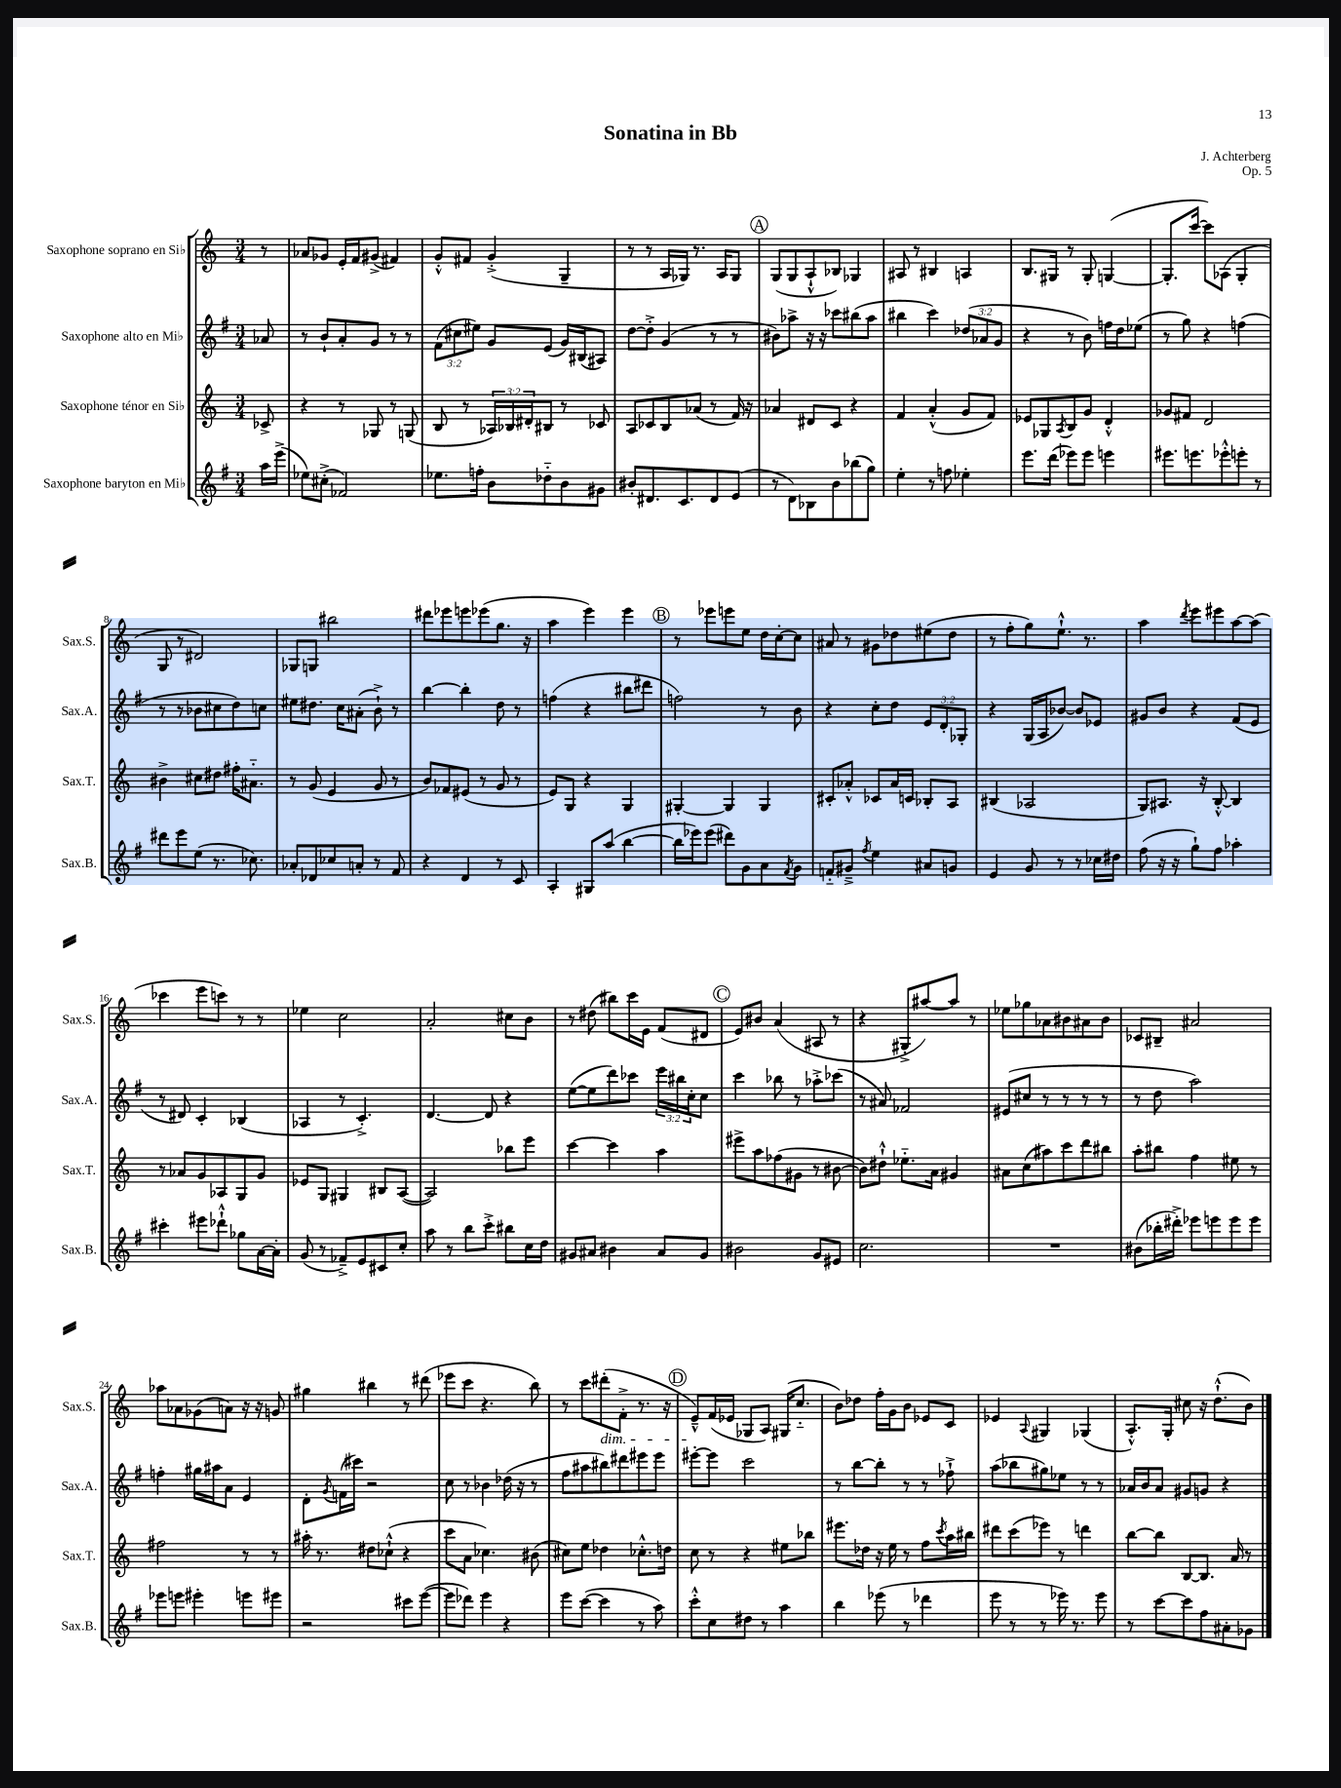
\header { title = "Sonatina in Bb" composer = "J. Achterberg" opus = "Op. 5" }
<<
\new StaffGroup <<
\new Staff = "s0" \with { instrumentName = "Saxophone soprano en Sib" shortInstrumentName = "Sax.S." } {
    \clef treble \key c \major \numericTimeSignature \time 3/4 \partial 8
    r8 |
    aes'8 ges'8 e'16-. f'16 gis'8->( fis'4) |
    g'8-.-^ fis'8 g'4-.->( g4-- |
    r8 r8 a16 ges16) r8. a16 ges8 |
    \mark \markup { \circle "A" } g8( g8 a8-!-^ bes8) ges4 |
    ais8 r8 bis4 a4 |
    b8. gis16 r8 gis8-. g4~( |
    g8.-. c'''16~ c'''8) aes8( g4-. |
    g8 r8 dis'2) |
    ges8 g8 bis''2 |
    dis'''8 ees'''8 e'''8 ees'''8( g''8. r16 |
    a''4 e'''4) e'''4 |
    \mark \markup { \circle "B" } r8 ees'''8 e'''8 e''8 d''16 c''16~-. c''8 |
    ais'8 r8 gis'8 des''8 eis''8( des''8 |
    r8 f''8-. g''8) e''8.-!-^ r8. |
    a''4 \acciaccatura { d'''8 } e'''8 eis'''8 a''8~ a''8( |
    ces'''4 e'''8 c'''8) r8 r8 |
    ees''4 c''2 |
    a'2-. cis''8 b'8 |
    r8 dis''8( bis''8) c'''16 e'16 f'8( dis'8 |
    \mark \markup { \circle "C" } e'8) bis'8 a'4( ais8 r8 |
    r4 gis8-.-> ais''8~) ais''8 r8 |
    ees''8 ges''8 aes'8 bis'8 ais'8 bis'8 |
    ces'8 bis8-- ais'2 |
    aes''8 aes'8 ges'8( a'8) r16 r16 g'8 |
    gis''4 bis''4 r8 dis'''8( |
    ees'''8 c'''8 r4. b''8) |
    r8 c'''8 dis'''8-.\dim( f'8-.-> r8. r16 |
    \mark \markup { \circle "D" } e'8---^\!) f'16( ees'16 ges8 a8) gis16( c''8.-_ |
    b'8) des''8 f''16-. g'16 b'8 ees'8 c'8 |
    ees'4 \appoggiatura { a8 } gis4 ges4( |
    a8.-.-^) g16-. cis''8 r16 d''8.-!-^( b'8) \bar "|." |
}
\new Staff = "s1" \with { instrumentName = "Saxophone alto en Mib" shortInstrumentName = "Sax.A." } {
    \clef treble \key g \major \numericTimeSignature \time 3/4 \override Staff.TupletNumber.text = #tuplet-number::calc-fraction-text \partial 8
    aes'8 |
    r8 b'8-! a'8-. g'8 r8 r8 |
    \tuplet 3/2 { fis'8( cis''8 eis''8) } g'8 e'8( g'16) bis16( ais8) |
    d''8~ d''8-.-> g'4( r8 r8 |
    \mark \markup { \circle "A" } bis'8) aes''8-> r16 r16 ces'''8 bis''8( aes''8 |
    bis''4 c'''4) \tuplet 3/2 { des''8( aes'8 g'8 } |
    r4 r8 b'8) f''16 d''16 ees''8( |
    r8 g''8) r4 f''4( |
    r8 r8 bes'8 cis''8 d''8) c''8 |
    eis''8 dis''8. c''16 ais'8-.( b'8-!->) r8 |
    b''4~ b''4-. d''8 r8 |
    f''4( r4 bis''8 dis'''8 |
    \mark \markup { \circle "B" } f''2) r8 b'8 |
    r4 c''8-. d''8 \tuplet 3/2 { e'8 d'8-. ges8-. } |
    r4 g16( a16 bes'8~) bes'8 ees'8 |
    gis'8 b'8 r4 fis'8( e'8 |
    r8 dis'8) c'4-. bes4( |
    aes4 r8 c'4.-.->) |
    d'4.~ d'8 r4 |
    e''8~( e''8 d'''8) ces'''8 \tuplet 3/2 { e'''16 bis''16 c''16-. } c''8 |
    \mark \markup { \circle "C" } c'''4 bes''8 r8 aes''8-.-> ces'''8( |
    r8 ais'8) fes'2 |
    eis'8( cis''8 r8 r8 r8 r8 |
    r8 d''8 a''2) |
    f''4-. gis''16 ais''16 a'8 e'4 |
    d'8-. \acciaccatura { g'8 } f'16( cis'''16) r2 |
    c''8 r8 bes'4 des''16( r16 r8 |
    fis''8 ais''8 bis''8) dis'''8 eis'''8 eis'''8 |
    \mark \markup { \circle "D" } eis'''8~-. eis'''8 c'''2 |
    r8 b''8~ b''8-. r8 r8 fes''8-!-> |
    a''8( bes''8 gis''8) ees''8 r8 r8 |
    aes'16 b'16 aes'8 gis'8 g'8 r4 \bar "|." |
}
\new Staff = "s2" \with { instrumentName = "Saxophone ténor en Sib" shortInstrumentName = "Sax.T." } {
    \clef treble \key c \major \numericTimeSignature \time 3/4 \override Staff.TupletNumber.text = #tuplet-number::calc-fraction-text \partial 8
    ces'8-> |
    r4 r8 ges8 r8 g8( |
    b8 r8 \tuplet 3/2 { aes16) bes16 dis'16-. } bis8 r8 ces'8 |
    a8 ces'8 b8 aes'8( r8 f'16) r16 |
    \mark \markup { \circle "A" } aes'4 dis'8 c'8 r4 |
    f'4 a'4-.-^( g'8 f'8) |
    ees'8 ges8 \acciaccatura { a8 } b8 g'8 d'4-.-^ |
    ges'8 fis'8 d'2 |
    bis'4-> cis''8 dis''8 fis''16-. ais'8.-_ |
    r8 g'8( e'4 g'8 r8 |
    b'8) fes'8 eis'8( r8 g'8 r8 |
    e'8) g8 r4 g4 |
    \mark \markup { \circle "B" } gis4~-. gis4 gis4 |
    cis'8-. aes'8-.-^ ces'8 aes'16 c'16 bes8-. a8 |
    bis4( aes2 |
    g8) ais8. r16 b8~-.-^ b4 |
    r8 aes'8 g'8 aes8 g8 g'8 |
    ees'8 g8 gis4 bis8 a8~( |
    a2) bes''8 e'''8 |
    c'''4~ c'''4 a''4 |
    \mark \markup { \circle "C" } eis'''8-> a''8 fes''8( gis'8 r8 bis'8~ |
    bis'8) dis''8-!-^ ees''8.-_ a'16 gis'4 |
    ais'8 c''8( ais''8) c'''8 d'''8 bis''8 |
    a''8-. bis''8 f''4 eis''8 r8 |
    fis''2 r8 r8 |
    ais''16-. r8. dis''8 ces''8-!-^( r4 |
    c'''8 a'8 ces''4.) bis'8( |
    cis''8) e''8 des''4 ces''8.-.-^ d''16 |
    \mark \markup { \circle "D" } c''8 r8 r4 eis''8 bes''8 |
    eis'''8. des''16 r16 e''16 r8 f''8 \acciaccatura { c'''8 } a''16 bis''16 |
    dis'''8 c'''8( ees'''8) r8 d'''4 |
    b''8~ b''8 b8~ b8. a'16 r8 \bar "|." |
}
\new Staff = "s3" \with { instrumentName = "Saxophone baryton en Mib" shortInstrumentName = "Sax.B." } {
    \clef treble \key g \major \numericTimeSignature \time 3/4 \partial 8
    a''16 e'''16->( |
    ees''8) cis''8-.->( fes'2) |
    ees''8. f''16-. b'8 des''8-_ b'8 gis'8 |
    bis'8-. dis'8. c'8. dis'8 e'8( |
    \mark \markup { \circle "A" } r8 d'8) bes8 b'8 bes''8( g''8) |
    e''4-. r8 f''8 ees''4-. |
    e'''8. d'''16( ees'''8) ees'''8 e'''4 |
    eis'''8. e'''8. ees'''8-.-^ e'''8-. r8 |
    dis'''8 e'''8 e''8( r8. ces''8.) |
    aes'8-. des'8 ces''8 a'8-. r8 fis'8 |
    r4 d'4 r8 c'8 |
    a4-. gis8 a''8( b''4~ |
    \mark \markup { \circle "B" } b''16 ees'''16) ees'''8( dis'''8) g'8 a'8 \acciaccatura { fis'8 } g'8 |
    f'8-_ gis'8---> \acciaccatura { fis''8 } e''4 ais'8 g'8 |
    e'4 g'8 r8 r8 ces''16 dis''16 |
    fis''8( r16 r16 g''8-!) fis''8 aes''4-. |
    cis'''4-. eis'''8 des'''8-!-^ ges''8 a'16~ a'16-. |
    g'8( r8 fes'8--->) e'8 cis'8 c''8-. |
    a''8 r8 b''8 c'''8-.-> bis''8 c''16 d''16 |
    gis'8 ais'8 bis'4 ais'8 gis'8 |
    \mark \markup { \circle "C" } bis'2 g'8 eis'8 |
    c''2. |
    R2. |
    bis'8( bes''16-. dis'''16-.->) ees'''8 e'''8 e'''8 e'''8 |
    ees'''8 e'''8 eis'''4-. e'''8 eis'''8 |
    r2 cis'''8 e'''8~( |
    e'''8 des'''8) e'''4 r4 |
    e'''8 c'''8~( c'''4 r8 a''8) |
    \mark \markup { \circle "D" } c'''8-.-^ c''8 dis''8 r8 a''4 |
    b''4 ees'''8( r8 des'''4 |
    e'''8 r8 r8 ees'''16) r8. ees'''8 |
    r8 c'''8~ c'''8 fis''8 ais'8-. ges'8 \bar "|." |
}
>>
>>
